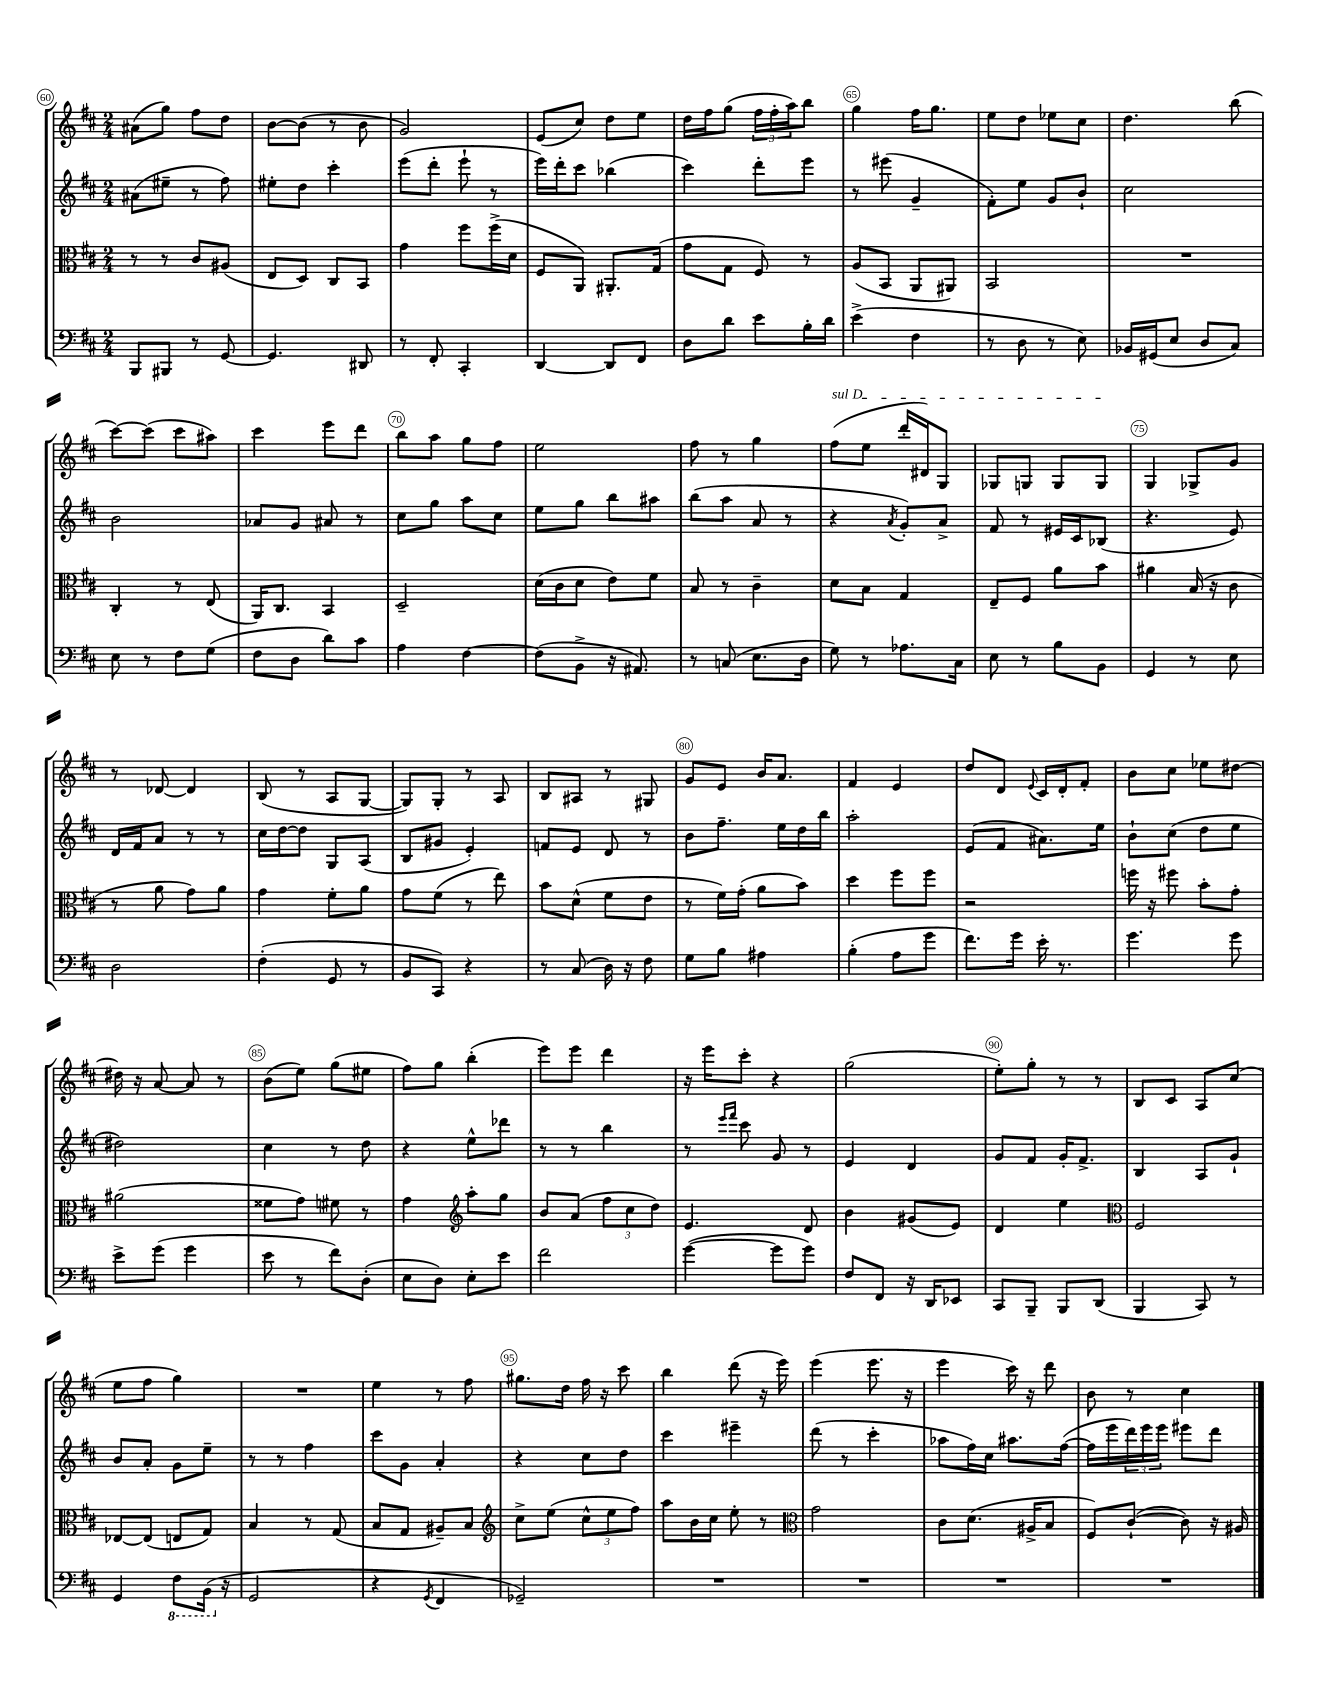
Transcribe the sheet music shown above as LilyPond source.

<<
\new StaffGroup <<
\new Staff = "s0" {
    \clef treble \key d \major \numericTimeSignature \time 2/4
    ais'8( g''8) fis''8 d''8 |
    b'8~ b'8( r8 b'8 |
    g'2) |
    e'8( cis''8) d''8 e''8 |
    d''16 fis''16 g''8( \tuplet 3/2 { fis''16 fis''16-. a''16) } b''8 |
    g''4 fis''16 g''8. |
    e''8 d''8 ees''8 cis''8 |
    d''4. b''8( |
    cis'''8~) cis'''8( cis'''8 ais''8) |
    cis'''4 e'''8 d'''8 |
    b''8 a''8 g''8 fis''8 |
    e''2 |
    fis''8 r8 g''4 |
    \once \override TextSpanner.bound-details.left.text = \markup { \italic "sul D" } fis''8\startTextSpan( e''8 d'''16-. dis'16) g8 |
    ges8 g8 g8 g8\stopTextSpan |
    g4 ges8-> g'8 |
    r8 des'8~ des'4 |
    b8( r8 a8 g8~ |
    g8) g8-. r8 a8 |
    b8 ais8 r8 gis8 |
    g'8 e'8 b'16 a'8. |
    fis'4 e'4 |
    d''8 d'8 \appoggiatura { e'8 } cis'16 d'16-. fis'8-. |
    b'8 cis''8 ees''8 dis''8~ |
    dis''16 r16 a'8~ a'8 r8 |
    b'8( e''8) g''8( eis''8 |
    fis''8) g''8 b''4-.( |
    e'''8) e'''8 d'''4 |
    r16 e'''16 cis'''8-. r4 |
    g''2( |
    e''8-.) g''8-. r8 r8 |
    b8 cis'8 a8 cis''8( |
    e''8 fis''8 g''4) |
    R2 |
    e''4 r8 fis''8 |
    gis''8. d''16 fis''16 r16 cis'''8 |
    b''4 d'''8( r16 e'''16) |
    e'''4( e'''8. r16 |
    e'''4 cis'''16) r16 d'''8 |
    b'8 r8 cis''4 \bar "|." |
}
\new Staff = "s1" {
    \clef treble \key d \major \numericTimeSignature \time 2/4
    ais'8( eis''8-- r8 fis''8) |
    eis''8-. d''8 cis'''4-. |
    e'''8( d'''8-. e'''8-! r8 |
    e'''16) d'''16-. cis'''8 bes''4( |
    cis'''4) d'''8-. e'''8 |
    r8 eis'''8( g'4-- |
    fis'8-.) e''8 g'8 b'8-! |
    cis''2 |
    b'2 |
    aes'8 g'8 ais'8 r8 |
    cis''8 g''8 a''8 cis''8 |
    e''8 g''8 b''8 ais''8 |
    b''8( a''8 a'8 r8 |
    r4 \acciaccatura { a'8 } g'8-.) a'8-> |
    fis'8 r8 eis'16 cis'16 bes8( |
    r4. e'8) |
    d'16 fis'16 a'8 r8 r8 |
    cis''16 d''16~ d''8 g8 a8( |
    b8 gis'8 e'4-.) |
    f'8 e'8 d'8 r8 |
    b'8 fis''8.-- e''16 d''16 b''16 |
    a''2-. |
    e'8( fis'8 ais'8.) e''16 |
    b'8-! cis''8( d''8 e''8 |
    dis''2) |
    cis''4 r8 d''8 |
    r4 e''8-^ des'''8 |
    r8 r8 b''4 |
    r8 \grace { e'''16 fis'''16 } cis'''8 g'8 r8 |
    e'4 d'4 |
    g'8 fis'8 g'16-. fis'8.-> |
    b4 a8 g'8-! |
    b'8 a'8-. g'8 e''8-- |
    r8 r8 fis''4 |
    cis'''8 g'8 a'4-. |
    r4 cis''8 d''8 |
    cis'''4 eis'''4-- |
    d'''8( r8 cis'''4-. |
    aes''8 fis''16) cis''16 ais''8. fis''16~( |
    fis''16 e'''16 \tuplet 3/2 { d'''16) e'''16 e'''16 } eis'''8 d'''8 \bar "|." |
}
\new Staff = "s2" {
    \clef alto \key d \major \numericTimeSignature \time 2/4
    r8 r8 cis'8 ais8( |
    e8 d8) cis8 b,8 |
    g'4 fis''8 fis''16->( d'16 |
    fis8 a,8) ais,8.-. g16( |
    g'8 g8 fis8) r8 |
    a8( b,8 a,8 ais,8) |
    b,2 |
    R2 |
    cis4-. r8 e8( |
    a,16) cis8. b,4 |
    d2-- |
    d'16( cis'16 d'8 e'8) fis'8 |
    b8 r8 cis'4-- |
    d'8 b8 g4 |
    e8-- fis8 a'8 b'8 |
    ais'4 b16( r16 cis'8 |
    r8 a'8 g'8) a'8 |
    g'4 fis'8-. a'8 |
    g'8 fis'8( r8 e''8) |
    b'8 d'8-^( fis'8 e'8 |
    r8 fis'16) g'16-.( a'8 b'8) |
    d''4 fis''8 fis''8 |
    r2 |
    f''16 r16 fis''8 b'8-. g'8-. |
    ais'2( |
    fisis'8 g'8) fis'8 r8 |
    g'4 \clef treble a''8-. g''8 |
    b'8 a'8( \tuplet 3/2 { fis''8 cis''8 d''8) } |
    e'4. d'8 |
    b'4 gis'8( e'8) |
    d'4 e''4 |
    \clef alto fis2 |
    ees8~ ees8( e8 g8) |
    b4 r8 g8( |
    b8 g8 ais8--) b8 |
    \clef treble cis''8-> e''8( \tuplet 3/2 { cis''8-^ e''8 fis''8) } |
    a''8 b'16 cis''16 e''8-. r8 |
    \clef alto g'2 |
    cis'8 d'8.( ais16-> b8 |
    fis8) cis'8~-!( cis'8) r16 ais16 \bar "|." |
}
\new Staff = "s3" {
    \clef bass \key d \major \numericTimeSignature \time 2/4
    b,,8 bis,,8 r8 g,8~ |
    g,4. dis,8 |
    r8 fis,8-. cis,4-. |
    d,4~ d,8 fis,8 |
    d8 d'8 e'8 b16-. d'16 |
    e'4->( fis4 |
    r8 d8 r8 e8) |
    bes,16 gis,16( e8 d8 cis8) |
    e8 r8 fis8 g8( |
    fis8 d8 d'8) cis'8 |
    a4 fis4~ |
    fis8( b,8-> r16 ais,8.) |
    r8 c8( e8. d16 |
    g8) r8 aes8. cis16 |
    e8 r8 b8 b,8 |
    g,4 r8 e8 |
    d2 |
    fis4-.( g,8 r8 |
    b,8 cis,8) r4 |
    r8 cis8( d16) r16 fis8 |
    g8 b8 ais4 |
    b4-.( a8 g'8 |
    fis'8.) g'16 e'16-. r8. |
    g'4. g'8 |
    e'8-> g'8( g'4 |
    e'8 r8 fis'8) d8-.( |
    e8 d8) e8-. e'8 |
    fis'2 |
    g'4~( g'8 g'8) |
    fis8 fis,8 r16 d,16 ees,8 |
    cis,8 b,,8-- b,,8 d,8( |
    b,,4 cis,8) r8 |
    g,4 \ottava #-1 fis,8 b,,16( \ottava #0 r16 |
    g,2 |
    r4 \acciaccatura { g,8 } fis,4 |
    ges,2--) |
    R2 |
    R2 |
    R2 |
    R2 \bar "|." |
}
>>
>>
\layout { \context { \Score currentBarNumber = #60 \override BarNumber.break-visibility = ##(#f #t #t) barNumberVisibility = #(every-nth-bar-number-visible 5) \override BarNumber.stencil = #(make-stencil-circler 0.1 0.3 ly:text-interface::print) } }
